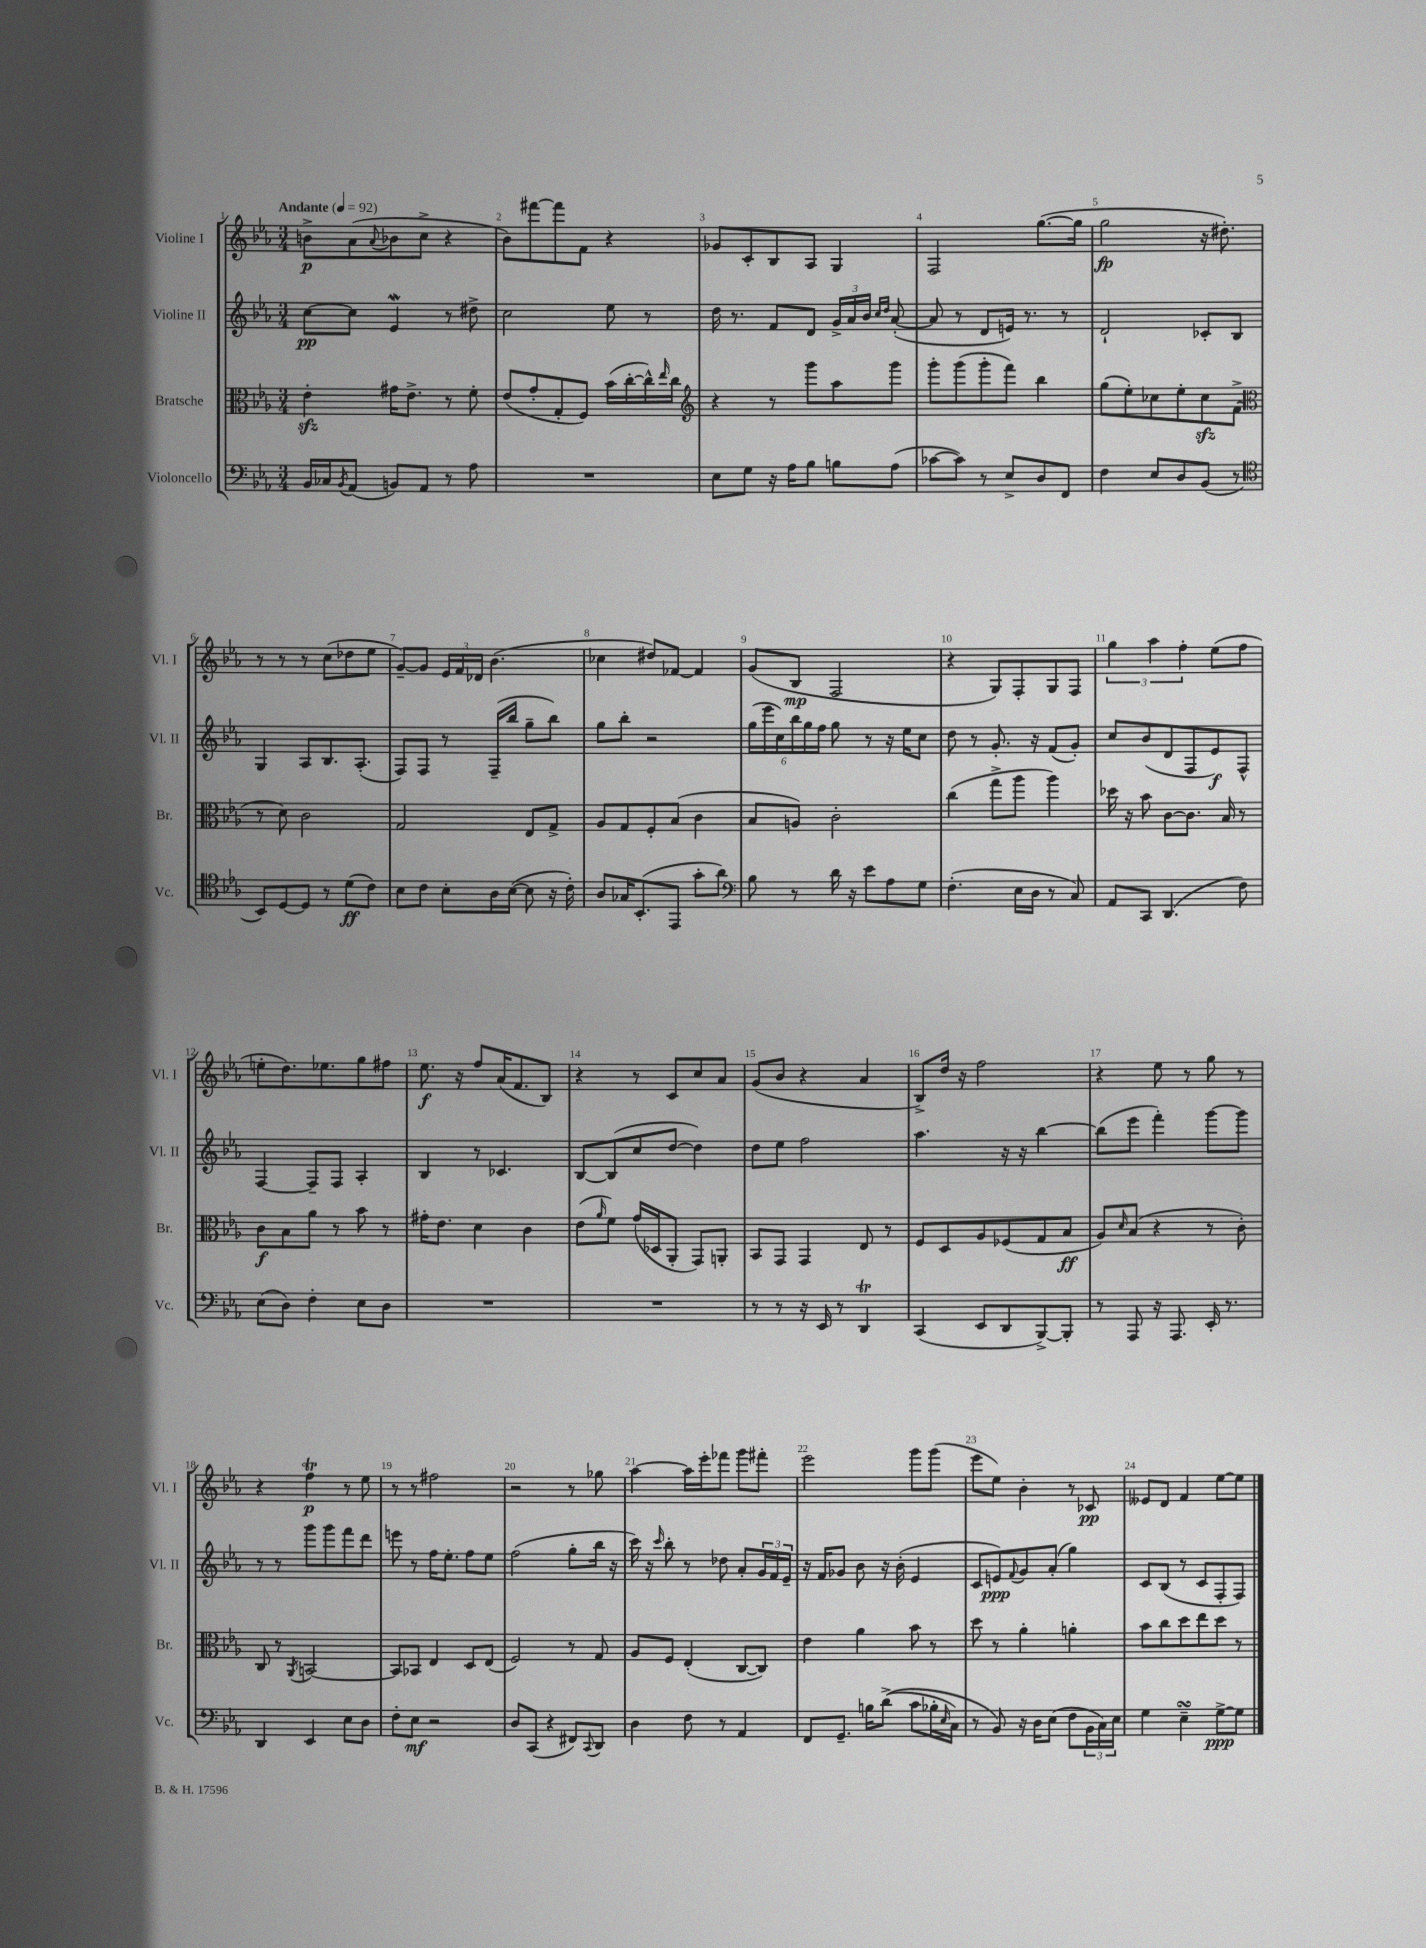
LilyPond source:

<<
\new StaffGroup <<
\new Staff = "s0" \with { instrumentName = "Violine I" shortInstrumentName = "Vl. I" } {
    \clef treble \key ees \major \numericTimeSignature \time 3/4 \tempo "Andante" 4 = 92
    b'8->\p aes'8( \appoggiatura { aes'8 } bes'8 c''8-> r4 |
    bes'8) fis'''8~ fis'''8 f'8 r4 |
    ges'8 c'8-. bes8 aes8 g4 |
    f2 g''8.~( g''16 |
    g''2\fp r16 dis''8.-.) |
    r8 r8 r8 c''8( des''8 ees''8 |
    g'8~--) g'8 \tuplet 3/2 { ees'16 f'16 des'16 } bes'4.( |
    ces''4 dis''8) fes'8~ fes'4 |
    g'8( bes8\mp f2 |
    r4 g8) f8-. g8 f8 |
    \tuplet 3/2 { g''4 aes''4 f''4-. } ees''8( f''8 |
    e''8-. d''8.) ees''8. g''8 fis''8 |
    ees''8.\f r16 f''8 aes'16( f'8. bes8) |
    r4 r8 c'8 c''8 aes'8 |
    g'8( bes'8 r4 aes'4 |
    bes8->) d''16 r16 f''2 |
    r4 ees''8 r8 g''8 r8 |
    r4 f''4\trill\p r8 ees''8 |
    r8 r8 fis''2 |
    r2 r8 ges''8 |
    aes''4~ aes''16 ees'''16-. fes'''8 g'''8 fis'''8-. |
    ees'''2 g'''8 g'''8( |
    ees'''8 ees''8) bes'4-. r8 ces'8\pp |
    eeses'8 d'8 f'4 ees''8~ ees''8 \bar "|." |
}
\new Staff = "s1" \with { instrumentName = "Violine II" shortInstrumentName = "Vl. II" } {
    \clef treble \key ees \major \numericTimeSignature \time 3/4
    c''8~\pp c''8 ees'4\mordent r8 dis''8-> |
    c''2 ees''8 r8 |
    d''16 r8. f'8 d'8 \tuplet 3/2 { g'16-> aes'16 bes'16 } \grace { c''16 d''16 } aes'8~-.( |
    aes'8 r8 d'8 e'16) r8. r8 |
    d'2-! ces'8-. bes8 |
    g4 aes8 bes8. aes8.-.( |
    f8) f8 r8 f16--( bes''16 g''8-- bes''8) |
    g''8 bes''8-. r2 |
    \tuplet 6/4 { g''16( ees'''16 c''16) bes''16 g''16 f''16 } g''8 r8 r16 ees''16 c''8 |
    d''8 r8 g'8.-. r16 f'8( g'8-.) |
    c''8 bes'8( d'8 f8 ees'8\f) f8-^ |
    f4~ f8-- f8 aes4-. |
    bes4 r8 ces'4. |
    bes8~ bes8( c''8 d''8~ d''4) |
    d''8 ees''8 f''2 |
    aes''4. r16 r16 bes''4~ |
    bes''8( ees'''8 f'''4-.) g'''8~ g'''8 |
    r8 r8 g'''8 g'''8 f'''8 d'''8 |
    e'''8 r8 f''16 ees''8.-. f''8 ees''8 |
    f''2( g''8-. bes''16 r16 |
    c'''16) r16 \grace { c'''16 } bes''8-. r8 des''8 aes'8-. \tuplet 3/2 { g'16 f'16 ees'16-- } |
    r16 f'16 ges'8 bes'8 r16 bes'16-.( ees'4 |
    c'8 e'8\ppp) \appoggiatura { f'8 } g'8 aes'8-.( g''4) |
    c'8 bes8( r8 c'8 f8-. f8) \bar "|." |
}
\new Staff = "s2" \with { instrumentName = "Bratsche" shortInstrumentName = "Br." } {
    \clef alto \key ees \major \numericTimeSignature \time 3/4
    ees'4-.\sfz gis'16 ees'8.-> r8 f'8-. |
    ees'8( g'8-. g8-. f8) bes'16( c''16~-. c''16-^) \grace { ees''16 } c''16 |
    \clef treble r4 r8 g'''8 aes''8 g'''8 |
    g'''8-. g'''8( g'''8-. f'''8) bes''4 |
    g''8( ees''8-.) ces''8 ees''8-. ces''8\sfz f'8->( |
    \clef alto r8 d'8) c'2 |
    g2 ees8 g8-> |
    aes8 g8 f8-. bes8( c'4 |
    bes8 a8) c'2-. |
    c''4( g''8-> aes''8 aes''4) |
    des''16 r16 bes'8 c'8~ c'8. bes16 r8 |
    c'8\f bes8 aes'8 r8 bes'8 r8 |
    gis'16-. ees'8. d'4 c'4 |
    ees'8( \grace { aes'16 } f'8) g'16( des16 aes,8-. g,8) a,8-. |
    bes,8 g,8 g,4 ees8 r8 |
    f8 d8 aes8 fes8( g8 bes8\ff |
    aes8) \grace { d'16 } bes8( r4 r8 c'8-.) |
    c8 r8 \acciaccatura { aes,8 } b,2~ |
    b,8 bes,8 ees4 d8 ees8( |
    f2) r8 g8 |
    aes8 f8 ees4-.( c8~ c8) |
    ees'4 aes'4 bes'8 r8 |
    d''8 r8 aes'4-. a'4-. |
    bes'8 c''8 d''8 ees''8 d''8 r8 \bar "|." |
}
\new Staff = "s3" \with { instrumentName = "Violoncello" shortInstrumentName = "Vc." } {
    \clef bass \key ees \major \numericTimeSignature \time 3/4
    bes,16 ces16 \acciaccatura { bes,8 } aes,8( b,8) aes,8 r8 aes8 |
    R2. |
    ees8 g8 r16 aes16 bes8 b8 aes8( |
    ces'8~ ces'8) r8 ees8-> d8 f,8 |
    f4 ees8 d8 bes,8( r8 |
    \clef tenor bes,8) d8~ d8 r8 d'8\ff( c'8) |
    bes8 c'8 bes8-. aes16 bes16~( bes8 r16 c'16-.) |
    aes8 ges16 bes,8.-.( ees,8 g'8-. aes'8) |
    \clef bass bes8 r8 d'16 r16 ees'8 aes8 g8 |
    f4.-.( ees16 d16 r8 c8) |
    aes,8 c,8 d,4.( f8) |
    ees8( d8) f4-. ees8 d8 |
    R2. |
    R2. |
    r8 r8 r16 ees,16 r8 d,4\trill |
    c,4( ees,8 d,8 bes,,8~->) bes,,8-. |
    r8 aes,,8 r16 aes,,8. ees,16-. r8. |
    d,4 ees,4 ees8 d8 |
    f8-. ees8\mf r2 |
    d8 c,8( r4 fis,8) \appoggiatura { c,8 } d,8 |
    d4 f8 r8 aes,4 |
    f,8 g,8.-- b16 d'8->(\( c'8 bes16-. \grace { ees16 } c16) |
    r8 bes,8\) r16 d16 ees8( f8 \tuplet 3/2 { bes,16 c16) ees16 } |
    g4 ees4--\turn g8~->\ppp g8 \bar "|." |
}
>>
>>
\layout { \context { \Score \override BarNumber.break-visibility = ##(#f #t #t) barNumberVisibility = #all-bar-numbers-visible } }
